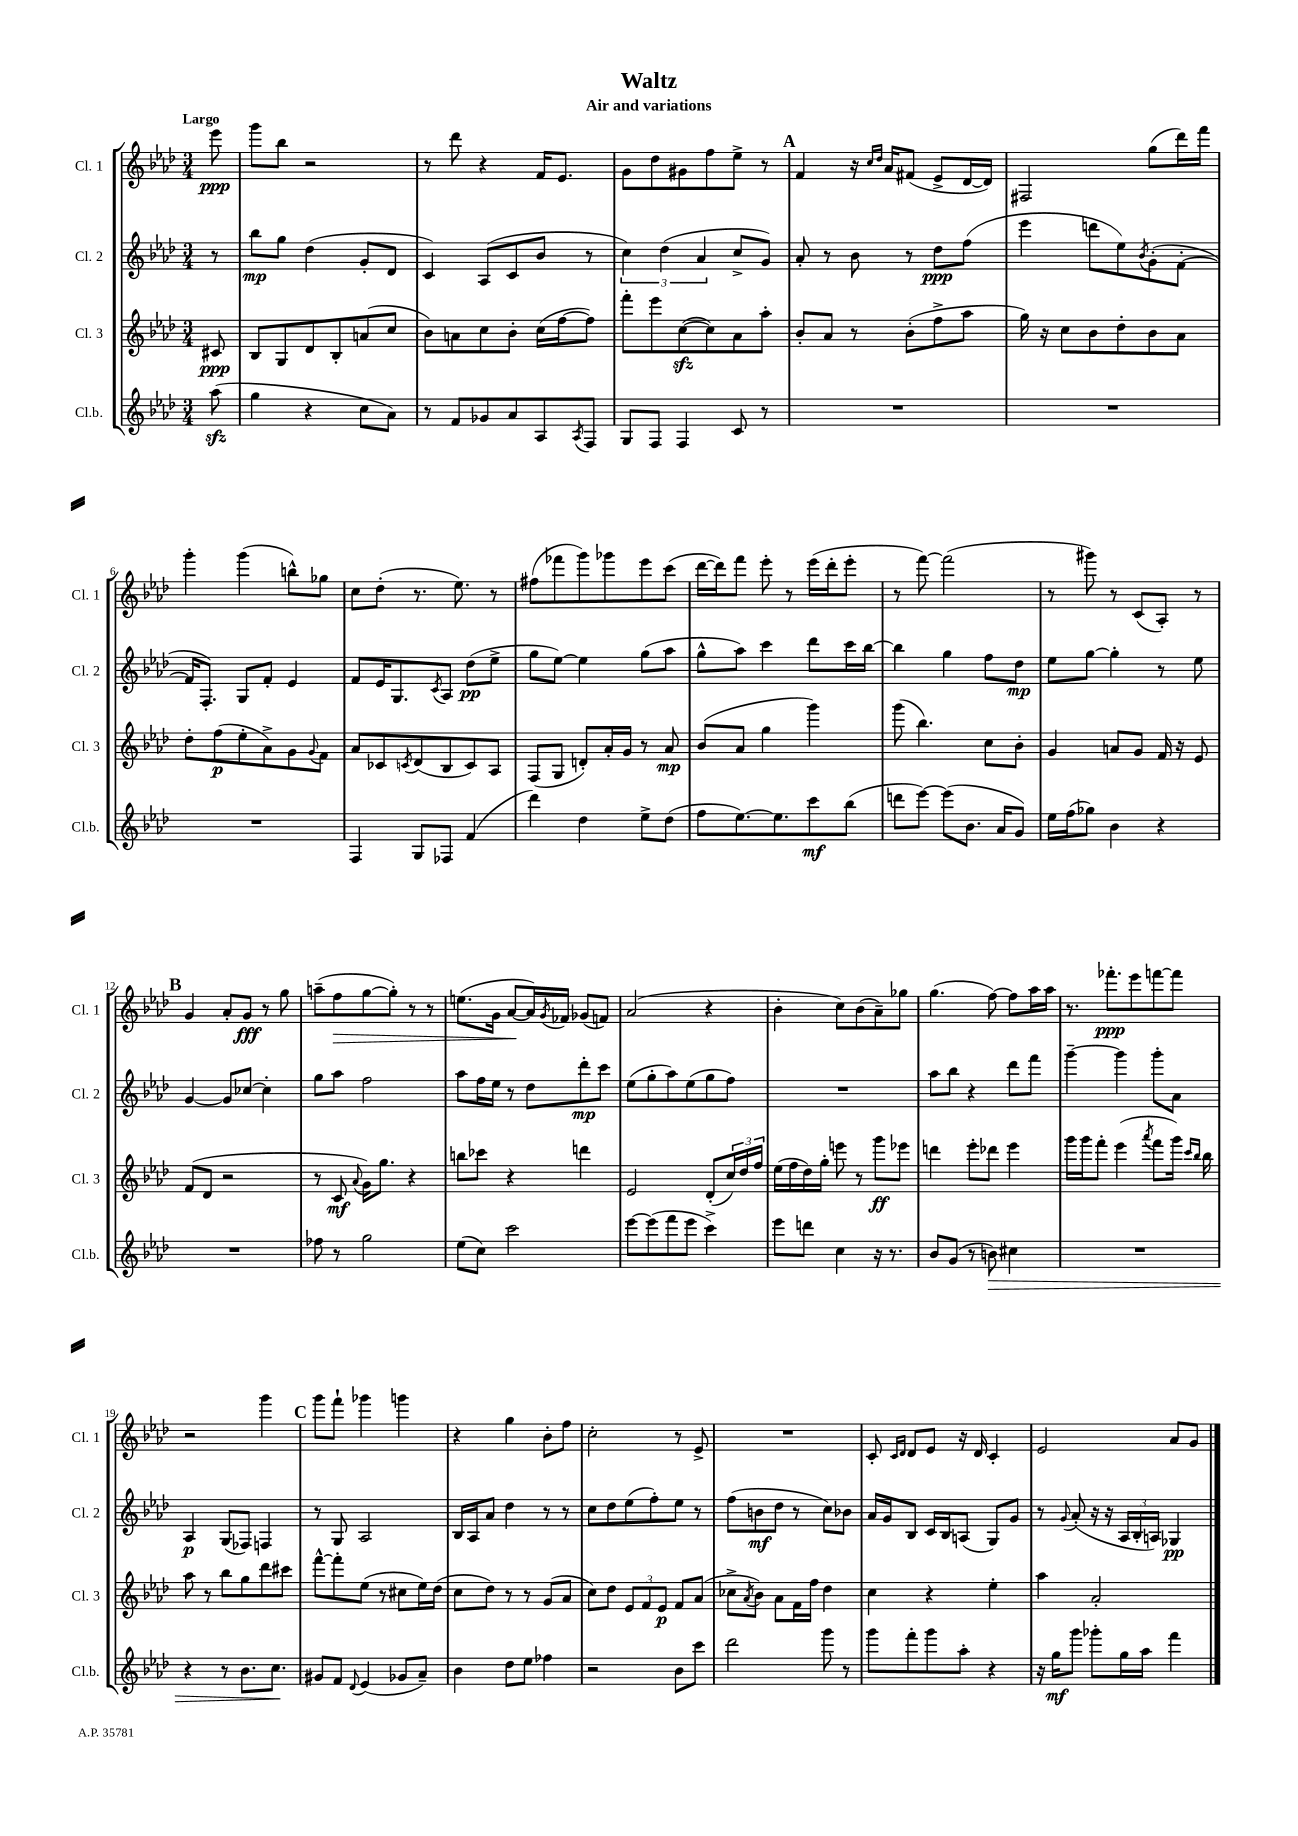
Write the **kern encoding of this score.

**kern	**dynam	**kern	**dynam	**kern	**dynam	**kern	**dynam
*part4	*part4	*part3	*part3	*part2	*part2	*part1	*part1
*staff4	*staff4	*staff3	*staff3	*staff2	*staff2	*staff1	*staff1
*I"Cl.b.	*	*I"Cl. 3	*	*I"Cl. 2	*	*I"Cl. 1	*
*I'Cl.b.	*	*I'Cl. 3	*	*I'Cl. 2	*	*I'Cl. 1	*
*clefG2	*	*clefG2	*	*clefG2	*	*clefG2	*
*k[b-e-a-d-]	*	*k[b-e-a-d-]	*	*k[b-e-a-d-]	*	*k[b-e-a-d-]	*
*M3/4	*	*M3/4	*	*M3/4	*	*M3/4	*
=	=	=	=	=	=	=	=
!	!	!	!	!	!	!LO:TX:a:B:t=Largo	!
(8aa-zz\	.	8c#X/	ppp	8r	.	8eee-\	ppp
=1	=1	=1	=1	=1	=1	=1	=1
4gg\	.	8B-/L	.	8bb-\L	mp	8ggg\L	.
.	.	8G/	.	8gg\J	.	8bb-\J	.
4r	.	8d-/	.	(4dd-\	.	2r	.
.	.	8B-'/	.	.	.	.	.
8cc\L	.	(8an/	.	8g'/L	.	.	.
8a-\J)	.	8cc/J	.	8d-/J	.	.	.
=2	=2	=2	=2	=2	=2	=2	=2
8r	.	8b-\L)	.	4c/)	.	8r	.
8f/L	.	8an\	.	.	.	8ddd-\	.
8g-X/	.	8cc\	.	(8A-/L	.	4r	.
8a-/	.	8b-'\J	.	8c/	.	.	.
8A-/	.	(16cc\LL	.	8b-/J	.	16f/KL	.
.	.	[16ff\J	.	.	.	8.e-/J	.
8qA-/	.	.	.	.	.	.	.
8F/J	.	8ff\J])	.	8r	.	.	.
=3	=3	=3	=3	=3	=3	=3	=3
8G/L	.	8fff'\L	.	6cc\)	.	8g\L	.
8F/J	.	8eee-\	.	.	.	8dd-\	.
.	.	.	.	(6dd-\	.	.	.
4F/	.	([8cczz\	.	.	.	8g#X\	.
.	.	.	.	6a-/	.	.	.
.	.	8cc\])	.	.	.	8ff\	.
8c/	.	8a-\	.	8cc^/L	.	8ee-^\J	.
8r	.	8aa-'\J	.	8g/J)	.	8r	.
!!LO:REH:place=s1:t=A
=4	=4	=4	=4	=4	=4	=4	=4
2.r	.	8b-'/L	.	8a-'/	.	4f/	.
.	.	8a-/J	.	8r	.	.	.
.	.	8r	.	8b-\	.	16r	.
.	.	.	.	.	.	16qqcc/LL	.
.	.	.	.	.	.	16qqdd-/JJ	.
.	.	.	.	.	.	16a-/KL	.
.	.	(8b-'\L	.	8r	.	(8f#X/J	.
.	.	8ff^\	.	8dd-\L	ppp	8e-^/L	.
.	.	8aa-\J	.	(8ff\J	.	[16d-/L	.
.	.	.	.	.	.	16d-/JJ])	.
=5	=5	=5	=5	=5	=5	=5	=5
2.r	.	16gg\)	.	4eee-\	.	2F#X/	.
.	.	16r	.	.	.	.	.
.	.	8cc\L	.	.	.	.	.
.	.	8b-\	.	8dddn\L	.	.	.
.	.	8dd-'\	.	8ee-\)	.	.	.
.	.	.	.	8qb-/	.	.	.
.	.	8b-\	.	(8g'\	.	(8gg\L	.
.	.	8a-\J	.	[8f'\J	.	16ddd-\L)	.
.	.	.	.	.	.	16fff\JJ	.
!!LO:LB:g=z
=6	=6	=6	=6	=6	=6	=6	=6
2.r	.	8dd-'\L	.	16f/KL]	.	4ggg'\	.
.	.	.	.	8.F'/J)	.	.	.
.	.	(8ff\	p	.	.	.	.
.	.	8ee-'\	.	8G/L	.	(4ggg\	.
.	.	8a-^\)	.	8f'/J	.	.	.
.	.	8g\	.	4e-/	.	8bbn^^\L)	.
.	.	8qqg/	.	.	.	.	.
.	.	8f\J	.	.	.	8gg-X\J	.
=7	=7	=7	=7	=7	=7	=7	=7
4F/	.	8a-/L	.	8f/L	.	8cc\L	.
.	.	8c-X/	.	16e-/K	.	(8dd-'\J	.
.	.	.	.	8.G/	.	.	.
.	.	8qcn/	.	.	.	.	.
8G/L	.	(8d-/	.	.	.	8.r	.
.	.	.	.	8qc/	.	.	.
8F-X/J	.	8B-/	.	8A-/J	.	.	.
.	.	.	.	.	.	8.ee-\)	.
(4f/	.	8c/)	.	(8dd-\L	pp	.	.
.	.	8A-/J	.	8ee-^\J	.	8r	.
=8	=8	=8	=8	=8	=8	=8	=8
4ddd-\)	.	(8F/L	.	8gg\L	.	(8ff#X\L	.
.	.	8G/J	.	[8ee-\J)	.	8fff-X\	.
4dd-\	.	8dn'/L)	.	4ee-\]	.	8ggg\)	.
.	.	16a-'/L	.	.	.	8ggg-X\	.
.	.	16g/JJ	.	.	.	.	.
8ee-^\L	.	8r	.	(8gg\L	.	8eee-\	.
(8dd-\J	.	8a-/	mp	8aa-\J	.	(8ccc\J	.
=9	=9	=9	=9	=9	=9	=9	=9
8ff\L	.	(8b-/L	.	8gg^^\L	.	[16ddd-\LL	.
.	.	.	.	.	.	16ddd-\J])	.
[8.ee-\)	.	8a-/J	.	8aa-\J)	.	8fff\J	.
.	.	4gg\	.	4ccc\	.	8eee-'\	.
8.ee-\]	.	.	.	.	.	.	.
.	.	.	.	.	.	8r	.
8ccc\	mf	4ggg\)	.	8ddd-\L	.	(16eee-\LL	.
.	.	.	.	.	.	16ddd-'\J	.
(8bb-\J	.	.	.	16ccc\L	.	8eee-'\J	.
.	.	.	.	[16bb-\JJ	.	.	.
=10	=10	=10	=10	=10	=10	=10	=10
8dddn\L	.	(8ggg\	.	4bb-\]	.	8r	.
[8eee-\J)	.	4.bb-\)	.	.	.	[8fff\)	.
(8eee-\L]	.	.	.	4gg\	.	(2fff\]	.
8.b-\J	.	.	.	.	.	.	.
.	.	8cc\L	.	8ff\L	.	.	.
16a-/KL	.	.	.	.	.	.	.
8g/J)	.	8b-'\J	.	8dd-\J	mp	.	.
=11	=11	=11	=11	=11	=11	=11	=11
16ee-\LL	.	4g/	.	8ee-\L	.	8r	.
(16ff\J	.	.	.	.	.	.	.
8gg-X\J)	.	.	.	[8gg\J	.	8ggg#X\)	.
4b-\	.	8an/L	.	4gg'\]	.	8r	.
.	.	8g/J	.	.	.	(8c/L	.
4r	.	16f/	.	8r	.	8A-'/J)	.
.	.	16r	.	.	.	.	.
.	.	8e-/	.	8ee-\	.	8r	.
!!LO:LB:g=z
!!LO:REH:place=s1:t=B
=12	=12	=12	=12	=12	=12	=12	=12
2.r	.	(8f/L	.	[4g/	.	4g/	.
.	.	8d-/J	.	.	.	.	.
.	.	2r	.	8g/L]	.	8a-'/L	.
.	.	.	.	[8cc-X/J	.	8g/J	fff
.	.	.	.	4cc-'\]	.	8r	.
.	.	.	.	.	.	8gg\	.
=13	=13	=13	=13	=13	=13	=13	=13
8ff-X\	.	8r	.	8gg\L	.	(8aan~\L	.
!	!	!	!	!	!	!	!LO:HP:b
8r	.	8c/	mf	8aa-\J	.	8ff\	>
.	.	8qqa-/	.	.	.	.	.
2gg\	.	16g\KL)	.	2ff\	.	[8gg\	.
.	.	8.gg\J	.	.	.	.	.
.	.	.	.	.	.	8gg'\J])	.
.	.	4r	.	.	.	8r	.
.	.	.	.	.	.	8r	.
=14	=14	=14	=14	=14	=14	=14	=14
(8ee-\L	.	8bbn\L	.	8aa-\L	.	(8.een\L	.
8cc\J)	.	8ccc-X\J	.	16ff\L	.	.	.
.	.	.	.	16ee-\JJ	.	16g\Jk	.
2ccc\	.	4r	.	8r	.	[8a-/L	.
.	.	.	.	8dd-\L	.	16a-/L])	]
.	.	.	.	.	.	8qg/	.
.	.	.	.	.	.	16f-X/JJ	.
.	.	4dddn\	.	8ddd-'\	mp	(8g-X/L	.
.	.	.	.	8ccc\J	.	8fn/J)	.
=15	=15	=15	=15	=15	=15	=15	=15
[8eee-\L	.	2e-/	.	(8ee-\L	.	(2a-/	.
(8eee-\]	.	.	.	8gg'\	.	.	.
8fff\	.	.	.	8aa-\)	.	.	.
8eee-\J	.	.	.	(8ee-\	.	.	.
4ccc^\)	.	(8d-'/L	.	8gg\	.	4r	.
.	.	24cc/L)	.	8ff\J)	.	.	.
.	.	24dd-/	.	.	.	.	.
.	.	24ff/JJ	.	.	.	.	.
=16	=16	=16	=16	=16	=16	=16	=16
8eee-\L	.	(16ee-\LL	.	2.r	.	4b-'\	.
.	.	16ff\	.	.	.	.	.
8dddn\J	.	16dd-\)	.	.	.	.	.
.	.	16gg'\JJ	.	.	.	.	.
4cc\	.	8eeen\	.	.	.	8cc\L)	.
.	.	8r	.	.	.	(8b-\	.
16r	.	8ggg\L	ff	.	.	8a-~\)	.
8.r	.	.	.	.	.	.	.
.	.	8eee-X\J	.	.	.	8gg-X\J	.
=17	=17	=17	=17	=17	=17	=17	=17
8b-/L	.	4dddn\	.	8aa-\L	.	(4.gg\	.
(8g/J	.	.	.	8bb-\J	.	.	.
8r	.	8eee-'\L	.	4r	.	.	.
!	!LO:HP:b	!	!	!	!	!	!
8bn\)	>	8ddd-X\J	.	.	.	[8ff\)	.
4cc#X\	.	4eee-\	.	8ddd-\L	.	8ff\L]	.
.	.	.	.	8fff\J	.	16aa-\L	.
.	.	.	.	.	.	16aa-\JJ	.
=18	=18	=18	=18	=18	=18	=18	=18
2.r	.	16ggg\LL	.	[4ggg~\	.	8.r	.
.	.	16ggg\J	.	.	.	.	.
.	.	8fff'\J	.	.	.	.	.
.	.	.	.	.	.	8.fff-X'\L	ppp
.	.	(4eee-\	.	4ggg\]	.	.	.
.	.	.	.	.	.	8eee-\	.
.	.	8qaaa-/	.	.	.	.	.
.	.	8fff\L	.	8ggg'\L	.	[8fffn\	.
.	.	16ggg\Jk)	.	8a-\J	.	8fff\J]	.
.	.	16qqccc/LL	.	.	.	.	.
.	.	16qqbb-/JJ	.	.	.	.	.
.	.	16bb-\	.	.	.	.	.
!!LO:LB:g=z
=19	=19	=19	=19	=19	=19	=19	=19
4r	.	8aa-\	.	4A-/	p	2r	.
.	.	8r	.	.	.	.	.
8r	.	8bb-\L	.	(8G/L	.	.	.
8.b-\L	.	8gg\	.	8F-X/J)	.	.	.
.	.	8ddd-\	.	4Fn/	.	4ggg\	.
8.cc\J	.	.	.	.	.	.	.
.	.	8ccc#X\J	.	.	.	.	.
.	]	.	.	.	.	.	.
!!LO:REH:place=s1:t=C
=20	=20	=20	=20	=20	=20	=20	=20
8g#X/L	.	[8fff^^\L	.	8r	.	8ggg\L	.
8f/J	.	8fff'\]	.	8G/	.	8fff`\J	.
8qqd-/	.	.	.	.	.	.	.
(4e-/	.	(8ee-\J	.	2A-/	.	4ggg-X\	.
.	.	8r	.	.	.	.	.
8g-X/L	.	8cc#X\L	.	.	.	4gggn\	.
8a-~/J)	.	16ee-\L)	.	.	.	.	.
.	.	(16dd-\JJ	.	.	.	.	.
=21	=21	=21	=21	=21	=21	=21	=21
4b-\	.	8cc\L	.	16B-/LL	.	4r	.
.	.	.	.	16A-/J	.	.	.
.	.	8dd-\J)	.	8a-/J	.	.	.
8dd-\L	.	8r	.	4dd-\	.	4gg\	.
8ee-\J	.	8r	.	.	.	.	.
4ff-X\	.	(8g/L	.	8r	.	8b-'\L	.
.	.	8a-/J	.	8r	.	8ff\J	.
=22	=22	=22	=22	=22	=22	=22	=22
2r	.	8cc\L)	.	8cc\L	.	2cc'\	.
.	.	8dd-\J	.	8dd-\	.	.	.
.	.	12e-/L	.	(8ee-\	.	.	.
.	.	12f/	.	.	.	.	.
.	.	.	.	8ff'\)	.	.	.
.	.	12e-/J	p	.	.	.	.
8b-\L	.	8f/L	.	8ee-\J	.	8r	.
8ccc\J	.	(8a-/J	.	8r	.	8e-^/	.
=23	=23	=23	=23	=23	=23	=23	=23
2ddd-\	.	8cc-X^\L	.	(8ff\L	.	2.r	.
.	.	8qa-/	.	.	.	.	.
.	.	8b-\J)	.	8bn\	mf	.	.
.	.	8a-\L	.	8dd-\J	.	.	.
.	.	16f\L	.	8r	.	.	.
.	.	16ff\JJ	.	.	.	.	.
8ggg\	.	4dd-\	.	8cc\L)	.	.	.
8r	.	.	.	8b-X\J	.	.	.
=24	=24	=24	=24	=24	=24	=24	=24
8ggg\L	.	4cc\	.	16a-/LL	.	8c'/	.
.	.	.	.	16g/J	.	.	.
.	.	.	.	.	.	16qqc/LL	.
.	.	.	.	.	.	16qqd-/JJ	.
8fff'\	.	.	.	8B-/J	.	8d-/L	.
8ggg\	.	4r	.	16c/LL	.	8e-/J	.
.	.	.	.	16B-/J	.	.	.
8aa-'\J	.	.	.	(8An/J	.	16r	.
.	.	.	.	.	.	16d-/	.
4r	.	4ee-'\	.	8G/L)	.	4c'/	.
.	.	.	.	8g/J	.	.	.
=25	=25	=25	=25	=25	=25	=25	=25
16r	.	4aa-\	.	8r	.	2e-/	.
16gg\KL	mf	.	.	.	.	.	.
.	.	.	.	8qqg/	.	.	.
8ggg\J	.	.	.	(8a-'/	.	.	.
8ggg-X'\L	.	2a-'/	.	16r	.	.	.
.	.	.	.	16r	.	.	.
16gg\L	.	.	.	24A-/LL	.	.	.
.	.	.	.	24B-'/	.	.	.
16aa-\JJ	.	.	.	.	.	.	.
.	.	.	.	24An/JJ)	.	.	.
4fff\	.	.	.	4G-X/	pp	8a-/L	.
.	.	.	.	.	.	8g/J	.
==	==	==	==	==	==	==	==
*-	*-	*-	*-	*-	*-	*-	*-
